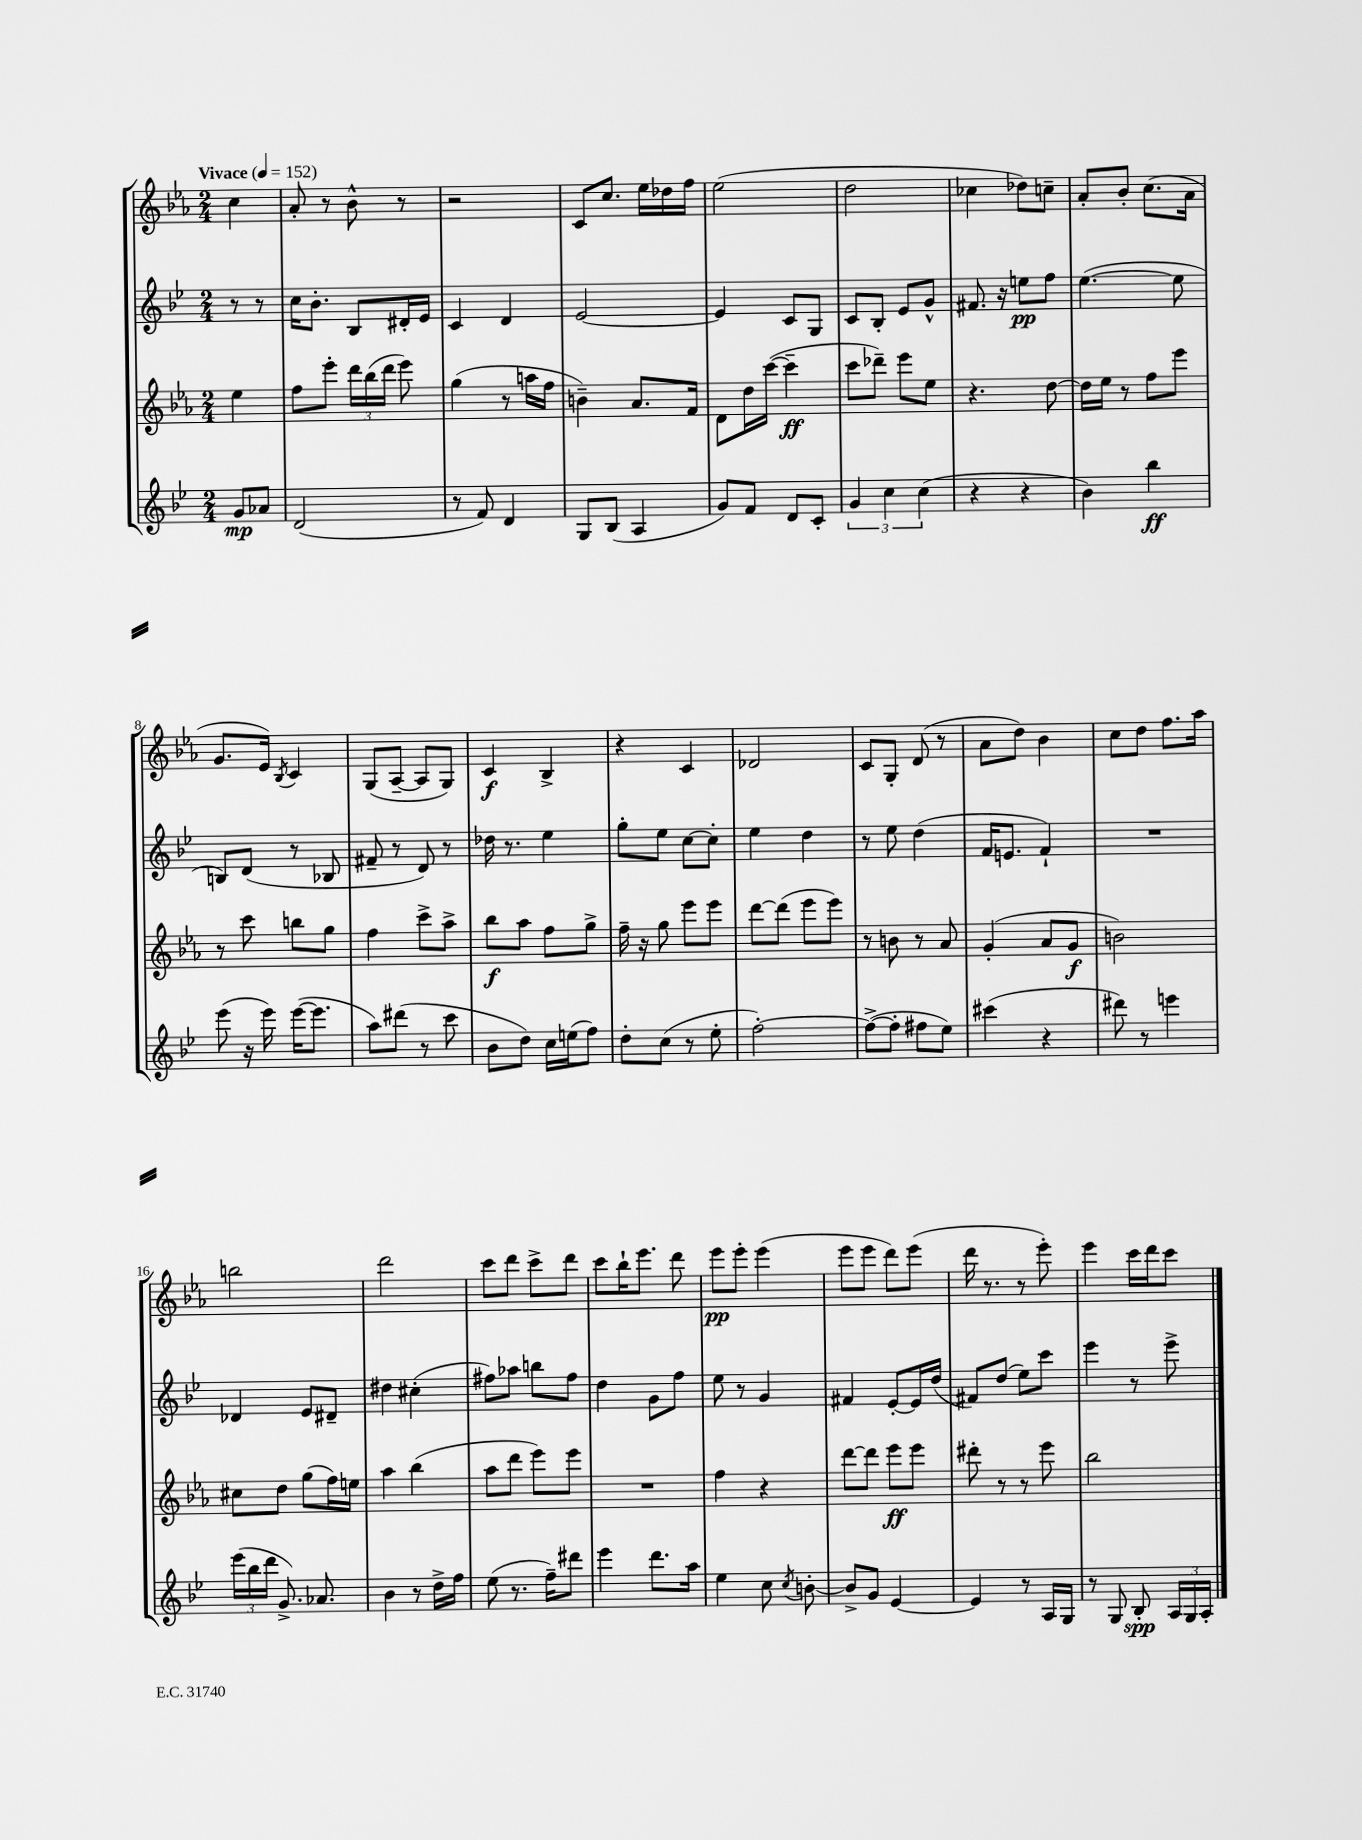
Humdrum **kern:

**kern	**dynam	**kern	**dynam	**kern	**dynam	**kern	**dynam
*part4	*part4	*part3	*part3	*part2	*part2	*part1	*part1
*staff4	*staff4	*staff3	*staff3	*staff2	*staff2	*staff1	*staff1
*clefG2	*	*clefG2	*	*clefG2	*	*clefG2	*
*k[b-e-]	*	*k[b-e-a-]	*	*k[b-e-]	*	*k[b-e-a-]	*
*M2/4	*	*M2/4	*	*M2/4	*	*M2/4	*
*MM152	*	*MM152	*	*MM152	*	*MM152	*
=	=	=	=	=	=	=	=
!	!	!	!	!	!	!LO:TX:a:B:t=Vivace	!
8g/L	mp	4ee-\	.	8r	.	4cc\	.
8a-X/J	.	.	.	8r	.	.	.
=1	=1	=1	=1	=1	=1	=1	=1
(2d/	.	8ff\L	.	16cc\KL	.	8a-'/	.
.	.	.	.	8.b-'\J	.	.	.
.	.	8eee-'\J	.	.	.	8r	.
.	.	24ddd\LL	.	8B-/L	.	8b-^^\	.
.	.	(24bb-\	.	.	.	.	.
.	.	24ddd\JJ	.	.	.	.	.
.	.	8eee-\)	.	16d#X'/L	.	8r	.
.	.	.	.	16e-/JJ	.	.	.
=2	=2	=2	=2	=2	=2	=2	=2
8r	.	(4gg\	.	4c/	.	2r	.
8f/)	.	.	.	.	.	.	.
4d/	.	8r	.	4d/	.	.	.
.	.	16aan\LL	.	.	.	.	.
.	.	16ff\JJ	.	.	.	.	.
=3	=3	=3	=3	=3	=3	=3	=3
8G/L	.	4bn~\)	.	[2e-/	.	8c/L	.
(8B-/J	.	.	.	.	.	8.cc/J	.
4A/	.	8.a-/L	.	.	.	.	.
.	.	.	.	.	.	16ee-\LL	.
.	.	.	.	.	.	16dd-X\	.
.	.	16f/Jk	.	.	.	16ff\JJ	.
=4	=4	=4	=4	=4	=4	=4	=4
8g/L)	.	8d\L	.	4e-/]	.	(2ee-\	.
8f/J	.	16dd\L	.	.	.	.	.
.	.	([16ccc\JJ	.	.	.	.	.
8d/L	.	4ccc~\]	ff	8c/L	.	.	.
8c'/J	.	.	.	8G/J	.	.	.
=5	=5	=5	=5	=5	=5	=5	=5
6g/	.	8ccc\L	.	8c/L	.	2dd\	.
.	.	8ddd-X~\J)	.	8B-'/J	.	.	.
6cc\	.	.	.	.	.	.	.
.	.	8eee-\L	.	8e-/L	.	.	.
(6cc\	.	.	.	.	.	.	.
.	.	8ee-\J	.	8g^^/J	.	.	.
=6	=6	=6	=6	=6	=6	=6	=6
4r	.	4.r	.	8.f#X/	.	4cc-X\	.
.	.	.	.	16r	.	.	.
4r	.	.	.	8een\L	pp	8dd-X\L)	.
.	.	[8dd\	.	8ff\J	.	8ccn~\J	.
=7	=7	=7	=7	=7	=7	=7	=7
4b-\)	.	16dd\LL]	.	([4.ee-\	.	8a-'/L	.
.	.	16ee-\JJ	.	.	.	.	.
.	.	8r	.	.	.	8b-'/J	.
4bb-\	ff	8ff\L	.	.	.	(8.cc\L	.
.	.	8eee-\J	.	8ee-\]	.	.	.
.	.	.	.	.	.	16a-\Jk	.
!!LO:LB:g=z
=8	=8	=8	=8	=8	=8	=8	=8
(8eee-\	.	8r	.	8Bn/L)	.	8.g/L	.
16r	.	8ccc\	.	(8d/J	.	.	.
16eee-\)	.	.	.	.	.	16e-/Jk)	.
.	.	.	.	.	.	8qB-/	.
([16eee-\KL	.	8bbn\L	.	8r	.	4c/	.
8.eee-\J]	.	.	.	.	.	.	.
.	.	8gg\J	.	8B-X/	.	.	.
=9	=9	=9	=9	=9	=9	=9	=9
8aa\L)	.	4ff\	.	8f#X~/	.	(8G/L	.
(8ddd#X\J	.	.	.	8r	.	[8A-~/J	.
8r	.	8ccc^\L	.	8d/)	.	8A-/L]	.
8ccc\	.	8aa-^\J	.	8r	.	8G/J)	.
=10	=10	=10	=10	=10	=10	=10	=10
8b-\L	.	8bb-\L	f	16dd-X\	.	4c/	f
.	.	.	.	8.r	.	.	.
8dd\J)	.	8aa-\J	.	.	.	.	.
16cc\LL	.	8ff\L	.	4ee-\	.	4B-^/	.
(16een\J	.	.	.	.	.	.	.
8ff\J)	.	8gg^\J	.	.	.	.	.
=11	=11	=11	=11	=11	=11	=11	=11
8dd'\L	.	16ff~\	.	8gg'\L	.	4r	.
.	.	16r	.	.	.	.	.
(8cc\J	.	8gg\	.	8ee-\J	.	.	.
8r	.	8eee-\L	.	[8cc\L	.	4c/	.
8ee-'\	.	8eee-\J	.	8cc'\J]	.	.	.
=12	=12	=12	=12	=12	=12	=12	=12
[2ff'\)	.	[8ddd\L	.	4ee-\	.	2d-X/	.
.	.	(8ddd\J]	.	.	.	.	.
.	.	8eee-\L	.	4dd\	.	.	.
.	.	8eee-\J)	.	.	.	.	.
=13	=13	=13	=13	=13	=13	=13	=13
(8ff^\L_	.	8r	.	8r	.	8c/L	.
8ff'\J]	.	8bn\	.	8ee-\	.	8G'/J	.
8ff#X\L	.	8r	.	(4dd\	.	(8d/	.
8ee-\J)	.	8a-/	.	.	.	8r	.
=14	=14	=14	=14	=14	=14	=14	=14
(4ccc#X\	.	(4g'/	.	16f/KL	.	8a-\L	.
.	.	.	.	8.en/J	.	.	.
.	.	.	.	.	.	8dd\J)	.
4r	.	8a-/L	.	4f`/)	.	4b-\	.
.	.	8g/J	f	.	.	.	.
=15	=15	=15	=15	=15	=15	=15	=15
8ddd#X\)	.	2bn\)	.	2r	.	8cc\L	.
8r	.	.	.	.	.	8dd\J	.
4eeen\	.	.	.	.	.	8.ff\L	.
.	.	.	.	.	.	16aa-\Jk	.
!!LO:LB:g=z
=16	=16	=16	=16	=16	=16	=16	=16
(24eee-\LL	.	8cc#X\L	.	4d-X/	.	2bbn\	.
24bb-\	.	.	.	.	.	.	.
24ddd\JJ	.	.	.	.	.	.	.
8.g^/)	.	8dd\J	.	.	.	.	.
.	.	(8gg\L	.	8e-/L	.	.	.
8.a-X/	.	.	.	.	.	.	.
.	.	16ff\L)	.	8d#X~/J	.	.	.
.	.	16een\JJ	.	.	.	.	.
=17	=17	=17	=17	=17	=17	=17	=17
4b-\	.	4aa-\	.	4dd#X\	.	2ddd\	.
8r	.	(4bb-\	.	(4cc#X'\	.	.	.
16dd^\LL	.	.	.	.	.	.	.
16ff\JJ	.	.	.	.	.	.	.
=18	=18	=18	=18	=18	=18	=18	=18
(8ee-\	.	8aa-\L	.	8ff#X\L)	.	8ccc\L	.
8.r	.	8ddd\J	.	8aa-X\J	.	8ddd\J	.
.	.	8eee-\L)	.	8bbn\L	.	8ccc^\L	.
16ff~\KL)	.	.	.	.	.	.	.
8ddd#X\J	.	8eee-\J	.	8ff#\J	.	8ddd\J	.
=19	=19	=19	=19	=19	=19	=19	=19
4eee-\	.	2r	.	4dd\	.	8ccc\L	.
.	.	.	.	.	.	16bb-`\K	.
.	.	.	.	.	.	8.eee-\J	.
8.ddd\L	.	.	.	8g\L	.	.	.
.	.	.	.	8ff\J	.	8ddd\	.
16aa\Jk	.	.	.	.	.	.	.
=20	=20	=20	=20	=20	=20	=20	=20
4ee-\	.	4ff\	.	8ee-\	.	8eee-\L	pp
.	.	.	.	8r	.	8eee-'\J	.
8cc\	.	4r	.	4g/	.	(4eee-\	.
8qcc/	.	.	.	.	.	.	.
[8bn'\	.	.	.	.	.	.	.
=21	=21	=21	=21	=21	=21	=21	=21
8b^/L]	.	[8ddd\L	.	4f#X/	.	8eee-\L	.
8g/J	.	8ddd\J]	.	.	.	8eee-\J	.
[4e-/	.	8eee-\L	ff	[8e-'/L	.	8ddd\L)	.
.	.	8eee-\J	.	16e-/L]	.	(8eee-\J	.
.	.	.	.	(16dd/JJ	.	.	.
=22	=22	=22	=22	=22	=22	=22	=22
4e-/]	.	8ddd#X'\	.	8f#X/L)	.	16ddd\	.
.	.	.	.	.	.	8.r	.
.	.	8r	.	(8dd/J	.	.	.
8r	.	8r	.	8ee-\L)	.	8r	.
16A/LL	.	8eee-\	.	8ccc\J	.	8eee-'\)	.
16G/JJ	.	.	.	.	.	.	.
=23	=23	=23	=23	=23	=23	=23	=23
8r	.	2bb-\	.	4eee-\	.	4eee-\	.
8G/	.	.	.	.	.	.	.
8B-'/	spp	.	.	8r	.	16ccc\LL	.
.	.	.	.	.	.	16ddd\J	.
24A/LL	.	.	.	8eee-^\	.	8ccc\J	.
24G/	.	.	.	.	.	.	.
24A'/JJ	.	.	.	.	.	.	.
==	==	==	==	==	==	==	==
*-	*-	*-	*-	*-	*-	*-	*-
